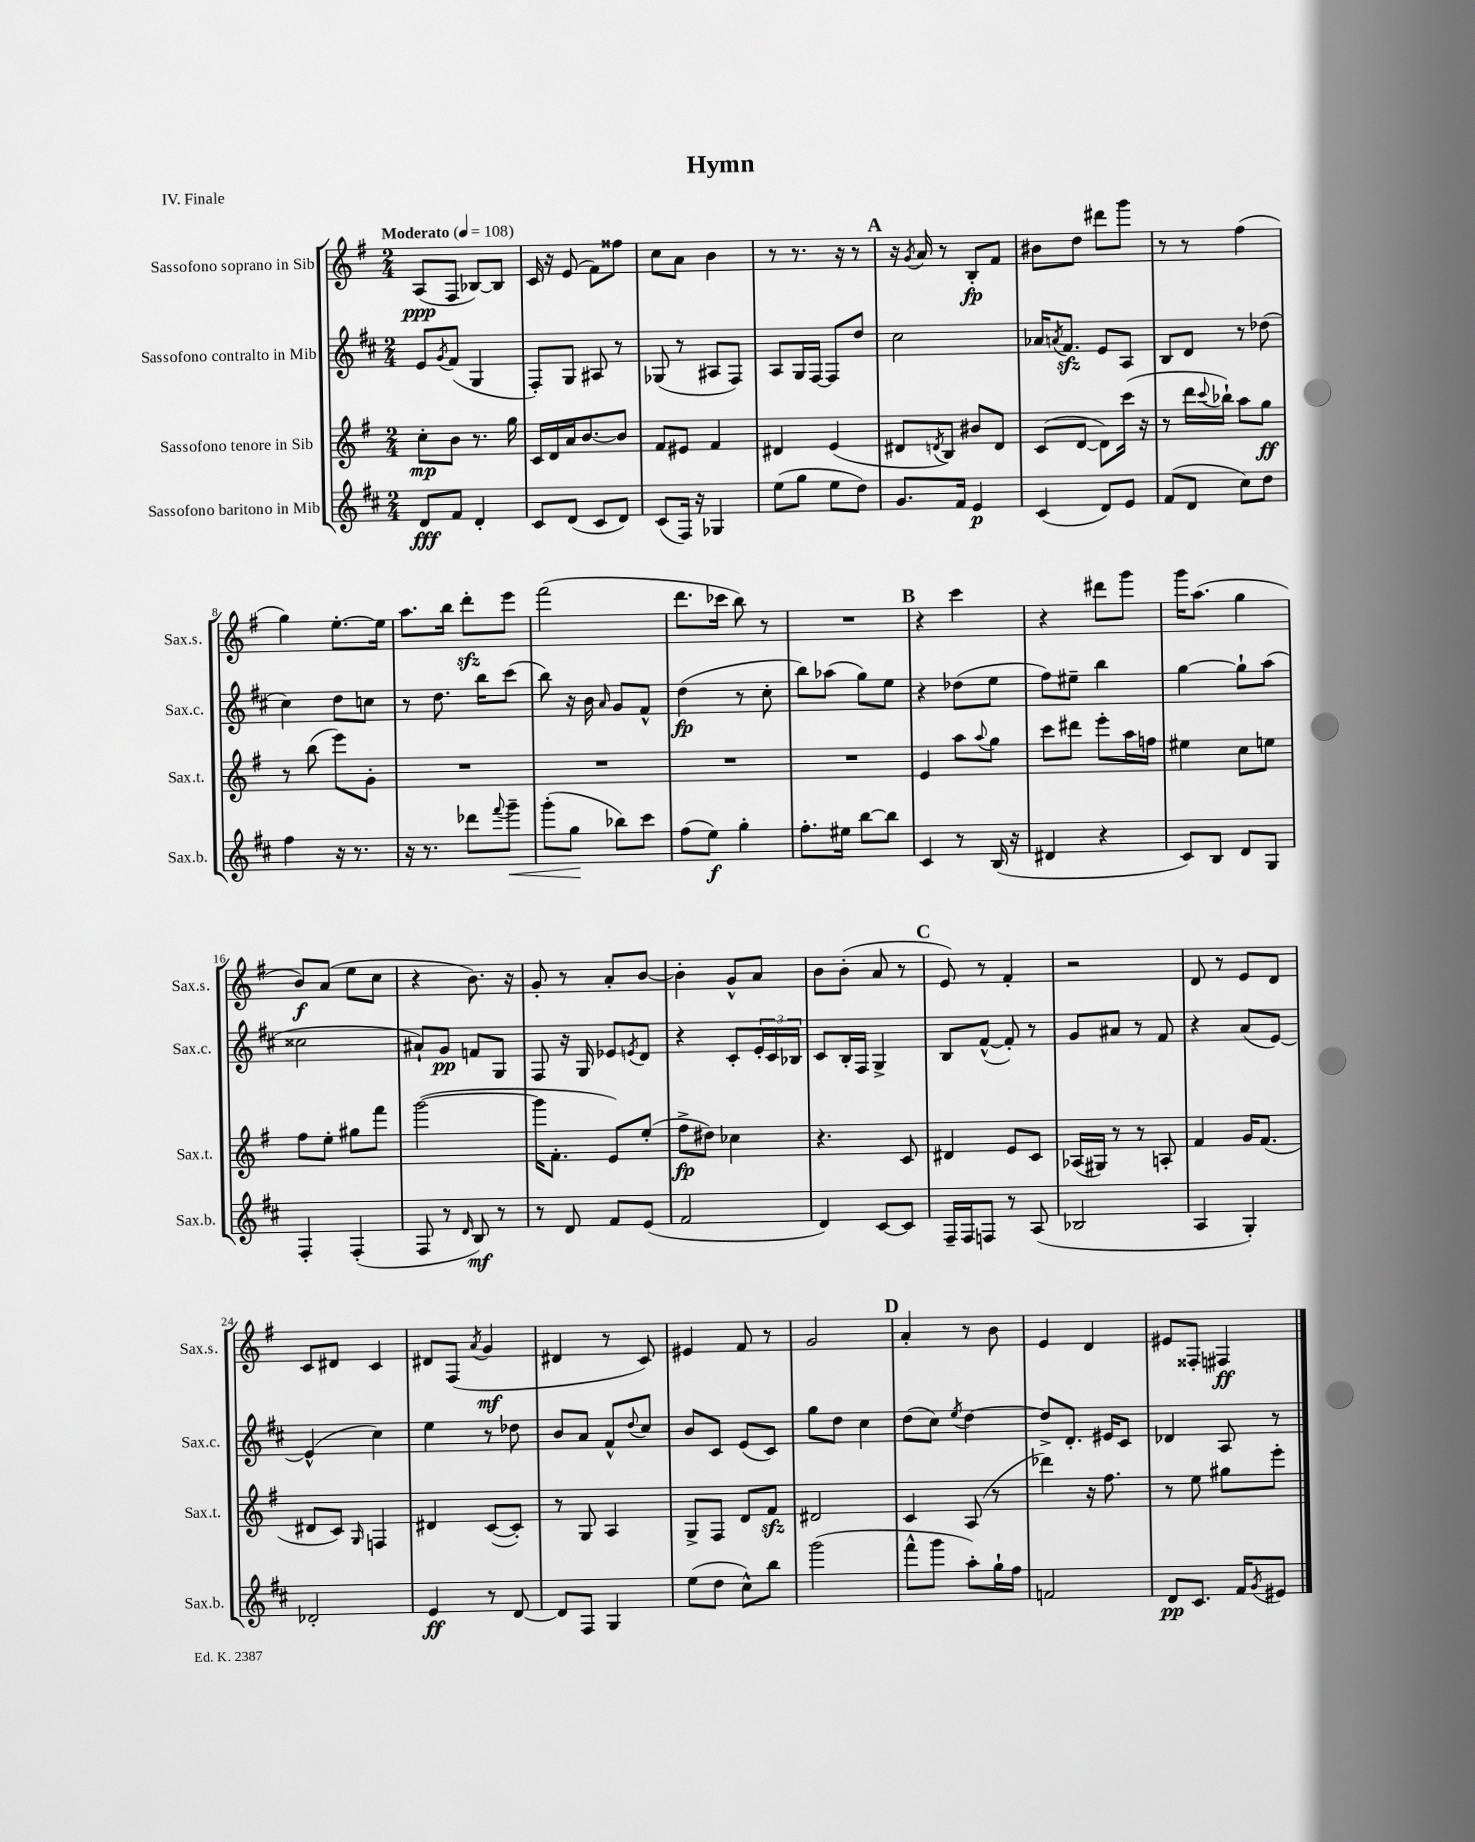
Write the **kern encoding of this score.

**kern	**dynam	**kern	**dynam	**kern	**dynam	**kern	**dynam
*part4	*part4	*part3	*part3	*part2	*part2	*part1	*part1
*staff4	*staff4	*staff3	*staff3	*staff2	*staff2	*staff1	*staff1
*I"Sassofono baritono in Mib	*	*I"Sassofono tenore in Sib	*	*I"Sassofono contralto in Mib	*	*I"Sassofono soprano in Sib	*
*I'Sax.b.	*	*I'Sax.t.	*	*I'Sax.c.	*	*I'Sax.s.	*
*clefG2	*	*clefG2	*	*clefG2	*	*clefG2	*
*k[f#c#]	*	*k[f#]	*	*k[f#c#]	*	*k[f#]	*
*M2/4	*	*M2/4	*	*M2/4	*	*M2/4	*
*MM108	*	*MM108	*	*MM108	*	*MM108	*
=1	=1	=1	=1	=1	=1	=1	=1
!	!	!	!	!	!	!LO:TX:a:B:t=Moderato	!
8d/L	fff	8cc'\L	mp	8e/L	.	(8A/L	ppp
.	.	.	.	8qg/	.	.	.
8f#/J	.	8b\J	.	(8f#/J	.	8F#/J	.
4d'/	.	8.r	.	4G/	.	[8B-X/L)	.
.	.	.	.	.	.	8B-/J]	.
.	.	16gg\	.	.	.	.	.
=2	=2	=2	=2	=2	=2	=2	=2
8c#/L	.	16c/LL	.	8F#'/L)	.	16c/	.
.	.	16d/	.	.	.	16r	.
(8d/J	.	16a/J	.	8G/J	.	(8e/	.
.	.	[8.b/	.	.	.	.	.
8c#/L	.	.	.	8A#X/	.	8f#\L)	.
8d/J)	.	8b/J]	.	8r	.	8ff##X\J	.
=3	=3	=3	=3	=3	=3	=3	=3
(8c#/L	.	8f#/L	.	(8G-X/	.	8cc\L	.
16F#/Jk)	.	8e#X/J	.	8r	.	8a\J	.
16r	.	.	.	.	.	.	.
4G-X/	.	4f#/	.	8A#X/L	.	4b\	.
.	.	.	.	8F#/J)	.	.	.
=4	=4	=4	=4	=4	=4	=4	=4
(8ee\L	.	4d#X/	.	8A/L	.	8r	.
8gg\J	.	.	.	16G/L	.	8.r	.
.	.	.	.	[16F#/JJ	.	.	.
8ee\L	.	(4e/	.	8F#/L]	.	.	.
.	.	.	.	.	.	16r	.
8dd\J)	.	.	.	8dd/J	.	8r	.
!!LO:REH:place=s1:t=A
=5	=5	=5	=5	=5	=5	=5	=5
8.g/L	.	8d#X/L	.	2cc#\	.	16r	.
.	.	.	.	.	.	8qg/	.
.	.	.	.	.	.	16a/	.
.	.	8qdn/	.	.	.	.	.
.	.	8B/J)	.	.	.	8r	.
16f#/Jk	.	.	.	.	.	.	.
4e/	p	8b#X/L	.	.	.	8B'/L	fp
.	.	8d/J	.	.	.	8f#/J	.
=6	=6	=6	=6	=6	=6	=6	=6
(4c#/	.	(8c/L	.	16a-X/KL	.	8b#X\L	.
.	.	.	.	8qan/	.	.	.
.	.	.	.	8.f#zz/J	.	.	.
.	.	[8d/J	.	.	.	8dd\J	.
8d/L)	.	8d\L])	.	8e/L	.	8ddd#X\L	.
8e/J	.	(16ccc\Jk	.	8A/J	.	8ggg\J	.
.	.	16r	.	.	.	.	.
=7	=7	=7	=7	=7	=7	=7	=7
(8f#/L	.	8r	.	8B/L	.	8r	.
8d/J	.	16ddd\LL	.	8d/J	.	8r	.
.	.	8qqccc/	.	.	.	.	.
.	.	16bb-X`\JJ)	.	.	.	.	.
8cc#\L)	.	8aa\L	.	8r	.	(4ff#\	.
8dd\J	.	8gg\J	ff	(8dd-X\	.	.	.
!!LO:LB:g=z
=8	=8	=8	=8	=8	=8	=8	=8
4ff#\	.	8r	.	4cc#\)	.	4gg\)	.
.	.	(8bb\	.	.	.	.	.
16r	.	8eee\L)	.	8dd\L	.	[8.ee'\L	.
8.r	.	.	.	.	.	.	.
.	.	8g'\J	.	8ccn\J	.	.	.
.	.	.	.	.	.	16ee\Jk]	.
=9	=9	=9	=9	=9	=9	=9	=9
16r	.	2r	.	8r	.	8.aa\L	.
8.r	.	.	.	.	.	.	.
.	.	.	.	8.dd\	.	.	.
.	.	.	.	.	.	16bb\Jk	.
8ddd-X\L	.	.	.	.	.	8dddzz'\L	.
.	.	.	.	16bb\KL	.	.	.
8qqfff#/	.	.	.	.	.	.	.
!	!LO:HP:b	!	!	!	!	!	!
8ggg~\J	<	.	.	(8ccc#\J	.	8eee\J	.
=10	=10	=10	=10	=10	=10	=10	=10
(8ggg'\L	.	2r	.	8bb\)	.	(2fff#\	.
8gg\J	.	.	.	16r	.	.	.
.	.	.	.	16b\	.	.	.
.	.	.	.	16qqa/	.	.	.
8bb-X\L)	[	.	.	8g/L	.	.	.
8ccc#\J	.	.	.	8f#^^/J	.	.	.
=11	=11	=11	=11	=11	=11	=11	=11
(8ff#\L	.	2r	.	(4dd\	fp	8.ddd\L	.
8ee\J)	f	.	.	.	.	.	.
.	.	.	.	.	.	16ccc-X\Jk	.
4gg'\	.	.	.	8r	.	8bb\)	.
.	.	.	.	8cc#'\	.	8r	.
=12	=12	=12	=12	=12	=12	=12	=12
8.ff#'\L	.	2r	.	8bb\L)	.	2r	.
.	.	.	.	(8aa-X\J	.	.	.
16ee#X\Jk	.	.	.	.	.	.	.
[8bb\L	.	.	.	8gg\L)	.	.	.
8bb\J]	.	.	.	8ee\J	.	.	.
!!LO:REH:place=s1:t=B
=13	=13	=13	=13	=13	=13	=13	=13
4c#/	.	4e/	.	4r	.	4r	.
8r	.	8aa\L	.	(8dd-X\L	.	4ccc\	.
.	.	8qqaa/	.	.	.	.	.
(16B/	.	8gg\J	.	8ee\J	.	.	.
16r	.	.	.	.	.	.	.
=14	=14	=14	=14	=14	=14	=14	=14
4d#X/	.	8ccc\L	.	8ff#\L)	.	4r	.
.	.	8ddd#X\J	.	8ee#X~\J	.	.	.
4r	.	8eee'\L	.	4bb\	.	8ddd#X\L	.
.	.	16aa\L	.	.	.	8ggg\J	.
.	.	16ffn\JJ	.	.	.	.	.
=15	=15	=15	=15	=15	=15	=15	=15
8c#/L)	.	4ee#X\	.	[4gg\	.	16ggg\KL	.
.	.	.	.	.	.	(8.aa\J	.
8B/J	.	.	.	.	.	.	.
8d/L	.	8cc\L	.	8gg`\L]	.	4gg\	.
8G/J	.	8een\J	.	(8aa\J	.	.	.
!!LO:LB:g=z
=16	=16	=16	=16	=16	=16	=16	=16
4F#'/	.	8ff#\L	.	2cc##X\	.	8b/L)	f
.	.	8ee'\J	.	.	.	(8a/J	.
(4F#'/	.	8gg#X\L	.	.	.	8ee\L	.
.	.	8fff#\J	.	.	.	8cc\J	.
=17	=17	=17	=17	=17	=17	=17	=17
8F#/	.	([2ggg\	.	8a#X`/L)	.	4r	.
8r	.	.	.	8g/J	pp	.	.
16qqd/	.	.	.	.	.	.	.
8B/)	mf	.	.	8fn/L	.	8.b\)	.
8r	.	.	.	8G/J	.	.	.
.	.	.	.	.	.	16r	.
=18	=18	=18	=18	=18	=18	=18	=18
8r	.	16ggg\KL]	.	8F#/	.	8g'/	.
.	.	8.f#'\J	.	.	.	.	.
8d/	.	.	.	16r	.	8r	.
.	.	.	.	16G/	.	.	.
8f#/L	.	8e/L)	.	8e-X/L	.	8a'/L	.
.	.	.	.	8qen/	.	.	.
(8e/J	.	(8ee'/J	.	8d/J	.	[8b/J	.
=19	=19	=19	=19	=19	=19	=19	=19
2f#/	.	8ff#^\L	fp	4r	.	4b'\]	.
.	.	8dd#X\J)	.	.	.	.	.
.	.	4cc-X\	.	8c#'/L	.	8g^^/L	.
.	.	.	.	24e'/L	.	8a/J	.
.	.	.	.	24c#/	.	.	.
.	.	.	.	24B-X/JJ	.	.	.
=20	=20	=20	=20	=20	=20	=20	=20
4d/)	.	4.r	.	8c#/L	.	8b\L	.
.	.	.	.	16B'/L	.	(8b'\J	.
.	.	.	.	16F#/JJ	.	.	.
[8c#/L	.	.	.	4G^/	.	8a/	.
8c#/J]	.	8c/	.	.	.	8r	.
!!LO:REH:place=s1:t=C
=21	=21	=21	=21	=21	=21	=21	=21
16F#~/LL	.	4d#X/	.	8B/L	.	8e/)	.
16F#/J	.	.	.	.	.	.	.
8Fn/J	.	.	.	([8f#^^/J	.	8r	.
8r	.	8e/L	.	8f#'/])	.	4f#'/	.
(8A/	.	8c/J	.	8r	.	.	.
=22	=22	=22	=22	=22	=22	=22	=22
2B-X/	.	(16A-X/LL	.	8g/L	.	2r	.
.	.	16G#X/JJ)	.	.	.	.	.
.	.	8r	.	8a#X/J	.	.	.
.	.	8r	.	8r	.	.	.
.	.	8An'/	.	8f#/	.	.	.
=23	=23	=23	=23	=23	=23	=23	=23
4A/	.	4f#/	.	4r	.	8d/	.
.	.	.	.	.	.	8r	.
4G'/)	.	16g/KL	.	(8a/L	.	8e/L	.
.	.	(8.f#/J	.	.	.	.	.
.	.	.	.	[8e/J)	.	8d/J	.
!!LO:LB:g=z
=24	=24	=24	=24	=24	=24	=24	=24
2d-X'/	.	8d#X/L	.	(4e^^/]	.	8c/L	.
.	.	8c/J)	.	.	.	8d#X/J	.
.	.	16qqG/	.	.	.	.	.
.	.	4Fn/	.	4cc#\)	.	4c/	.
=25	=25	=25	=25	=25	=25	=25	=25
4e/	ff	4d#X/	.	4ee\	.	8d#X/L	.
.	.	.	.	.	.	(8F#/J	.
.	.	.	.	.	.	8qa/	.
8r	.	([8c/L	.	8r	.	4g/	mf
[8d/	.	8c'/J])	.	8dd-X\	.	.	.
=26	=26	=26	=26	=26	=26	=26	=26
8d/L]	.	8r	.	8b/L	.	4d#X/	.
8F#/J	.	8G/	.	8a/J	.	.	.
4G/	.	4A/	.	8f#^^/L	.	8r	.
.	.	.	.	8qqdd/	.	.	.
.	.	.	.	8cc#/J	.	8c/)	.
=27	=27	=27	=27	=27	=27	=27	=27
(8ee\L	.	8G^/L	.	8b/L	.	4e#X/	.
8dd\J	.	8F#/J	.	8c#/J	.	.	.
8cc#^^\L)	.	8d/L	.	(8e/L	.	8f#/	.
8bb\J	.	8f#zz/J	.	8c#/J)	.	8r	.
=28	=28	=28	=28	=28	=28	=28	=28
(2ggg\	.	2d#X/	.	8gg\L	.	2g/	.
.	.	.	.	8dd\J	.	.	.
.	.	.	.	4cc#\	.	.	.
!!LO:REH:place=s1:t=D
=29	=29	=29	=29	=29	=29	=29	=29
8fff#^^\L	.	4c/	.	(8dd\L	.	4a'/	.
8ggg\J	.	.	.	8cc#\J)	.	.	.
.	.	.	.	8qee/	.	.	.
8aa'\L)	.	(8A/	.	[4dd\	.	8r	.
16gg`\L	.	8r	.	.	.	8b\	.
16ff#\JJ	.	.	.	.	.	.	.
=30	=30	=30	=30	=30	=30	=30	=30
2fn/	.	4ddd-X\)	.	8dd^/L]	.	4e/	.
.	.	.	.	8.d'/J	.	.	.
.	.	16r	.	.	.	4d/	.
.	.	8.ff#\	.	16e#X/KL	.	.	.
.	.	.	.	8c#/J	.	.	.
=31	=31	=31	=31	=31	=31	=31	=31
8d/L	pp	8r	.	4d-X/	.	8e#X/L	.
8.c#/J	.	8ee\	.	.	.	8F##X'/J	.
.	.	8gg#X\L	.	8A/	.	4F#X/	ff
16f#/KL	.	.	.	.	.	.	.
8qg/	.	.	.	.	.	.	.
8e#X/J	.	8eee'\J	.	8r	.	.	.
==	==	==	==	==	==	==	==
*-	*-	*-	*-	*-	*-	*-	*-
